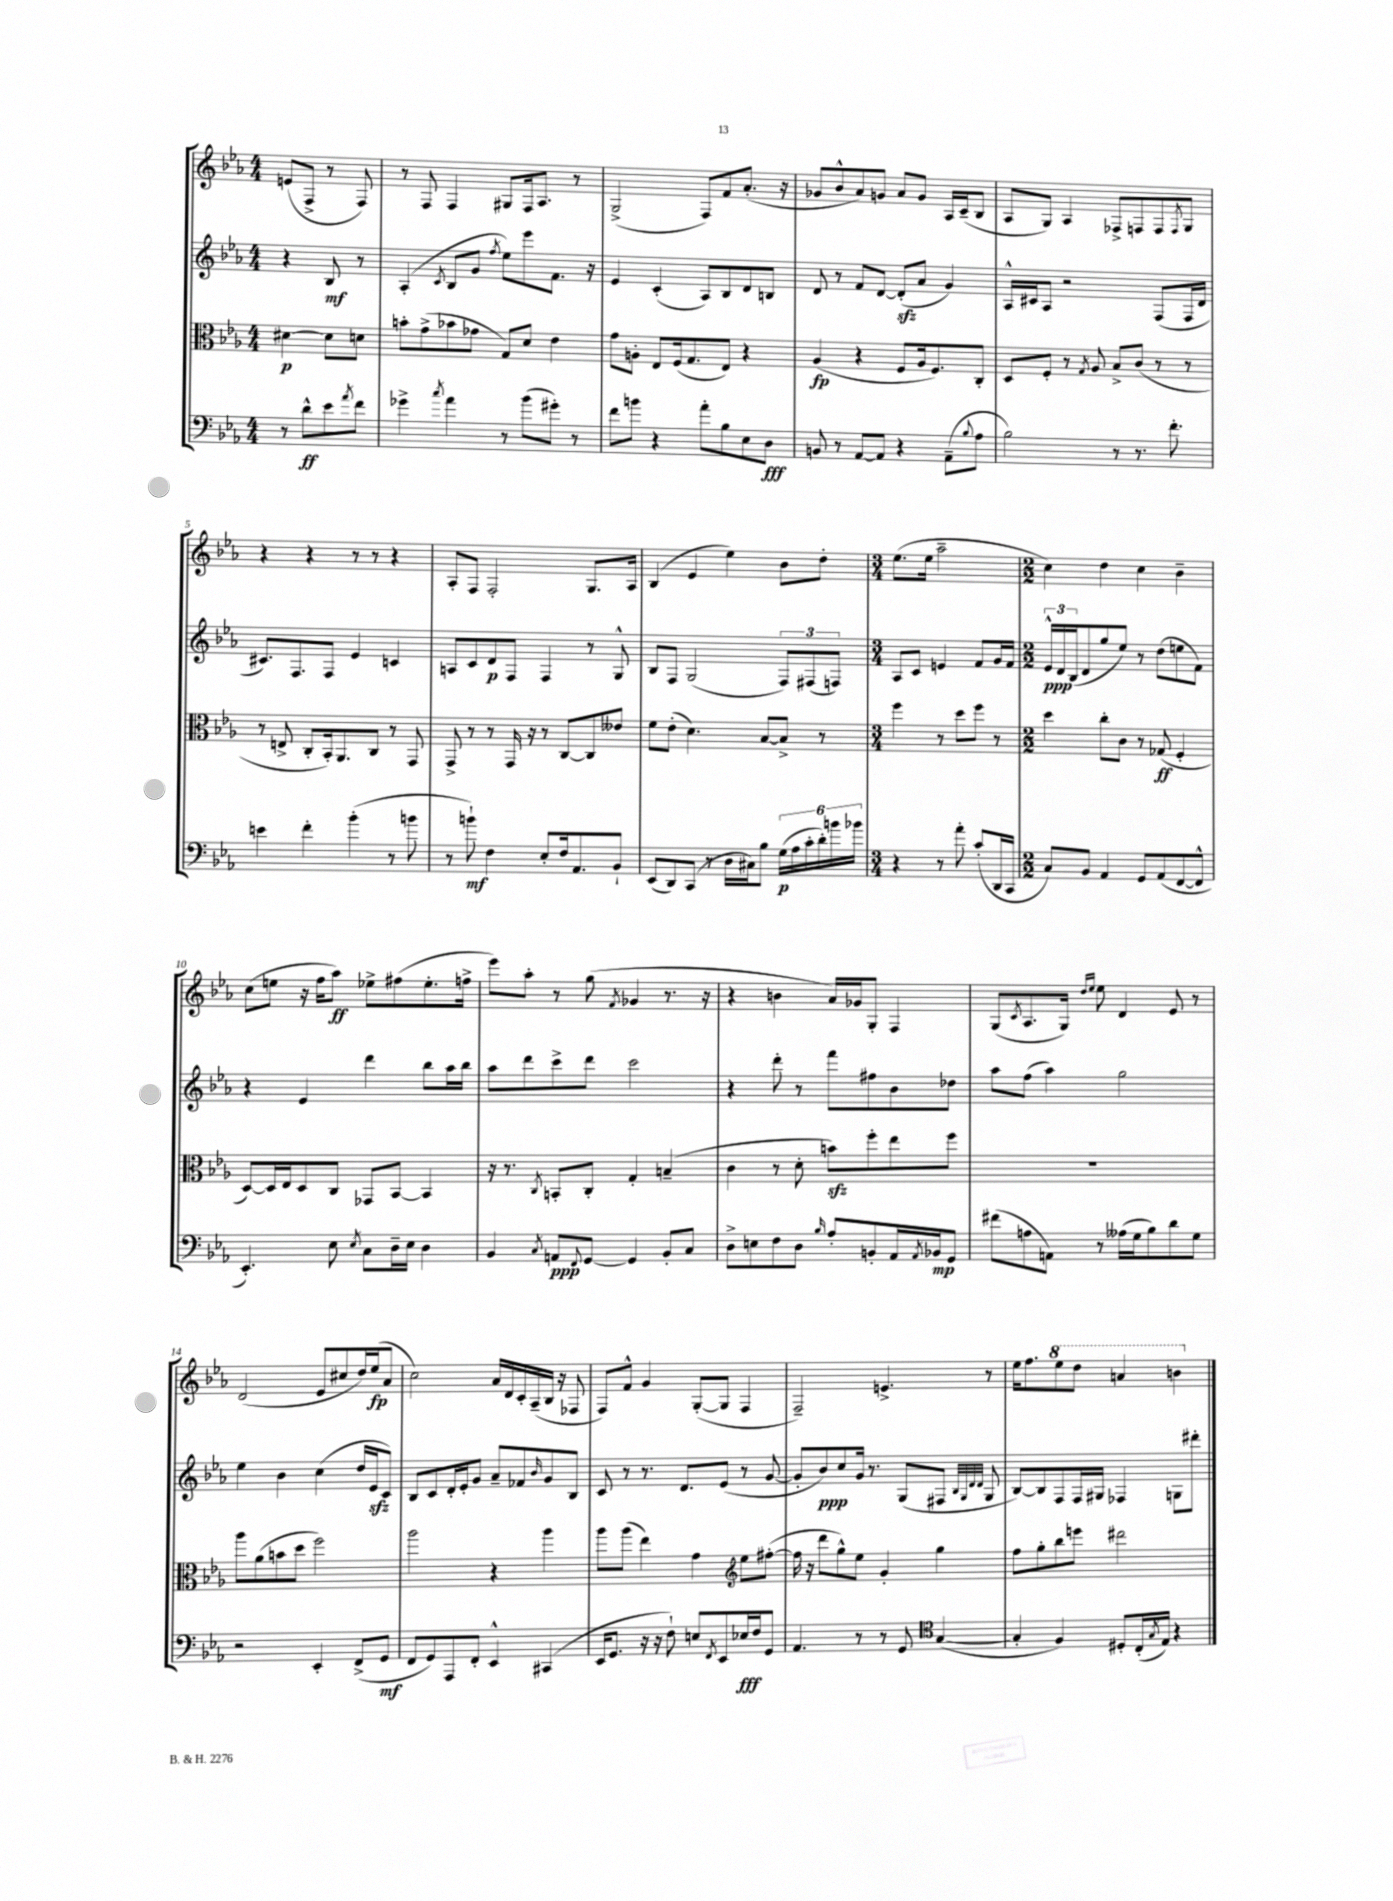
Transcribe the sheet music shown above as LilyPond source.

<<
\new StaffGroup <<
\new Staff = "s0" {
    \clef treble \key ees \major \numericTimeSignature \time 4/4 \partial 2
    e'8( f8-> r8 f8) |
    r8 f8 f4 gis8 f16 aes8. r8 |
    g2->( f8) f'8 aes'8.-.( r16 |
    ges'8 bes'8-^ aes'8) g'8 aes'8 g'8 aes16 c'16--( bes8 |
    aes8 g8) aes4 fes8-> f8 f8 \acciaccatura { f8 } g8 |
    r4 r4 r8 r8 r4 |
    aes8-. f8 f2-. g8. aes16 |
    bes4( ees'4 ees''4) bes'8 d''8-. |
    \numericTimeSignature \time 3/4 ees''8.( ees''16 aes''2-- |
    \numericTimeSignature \time 2/2 c''4) d''4 c''4 bes'4-- |
    c''8( e''8 r16 f''16 aes''8\ff) ees''8-> fis''8( ees''8.-. f''16-> |
    ees'''8) aes''8-. r8 g''8( \acciaccatura { f'8 } ges'4 r8. r16 |
    r4 b'4 aes'16) ges'16 g8-. f4 |
    g8( \acciaccatura { c'8 } aes8. g16) \grace { d''16 ees''16 } ees''8 d'4 ees'8 r8 |
    d'2( ees'8 cis''8 d''16) ees''16\fp( aes'8 |
    c''2) aes'16 d'16 c'16-. aes16--( bes16 r16 fes8 |
    f8) f'8-^ g'4 g8~-.( g8 f4 |
    f2--) e'4.-> r8 |
    ees''16 f''8. \ottava #1 ees'''8 d'''8 a''4 b''4 \ottava #0 \bar "|." |
}
\new Staff = "s1" {
    \clef treble \key ees \major \numericTimeSignature \time 4/4 \partial 2
    r4 bes8\mf r8 |
    aes4-.( \acciaccatura { c'8 } bes8 g'8 \acciaccatura { f''8 } ees''8) ees'''8 f'8. r16 |
    ees'4 c'4-.( aes8) bes8 d'8 b8 |
    d'8 r8 f'8 d'8~ d'8-.\sfz( aes'8 g'4) |
    aes16-^ cis'16 aes8 r2 f8( f16 d'16 |
    cis'8.) f8. f8 ees'4 c'4 |
    a8 c'8 d'8\p f8 f4 r8 g8-^ |
    bes8 f8 g2( \tuplet 3/2 { f8) fis8( f8) } |
    \numericTimeSignature \time 3/4 aes8 c'8 e'4 f'8 g'16 f'16 |
    \numericTimeSignature \time 2/2 \tuplet 3/2 { ees'16-^\ppp d'16 bes16( } d'8 g''8 ees''8) r8 d''8( e''8 f'8) |
    r4 ees'4 d'''4 bes''8 aes''16 bes''16 |
    aes''8 d'''8 c'''8-> d'''8 c'''2 |
    r4 d'''8-. r8 f'''8 fis''8 bes'8 des''8 |
    aes''8 f''8( aes''4) g''2 |
    ees''4 bes'4 c''4( d''16 ees'16\sfz c'8) |
    bes8 c'8 d'16-. ees'16-. g'8 aes'8-- fes'8 \grace { bes'16 } g'8 bes8 |
    c'8 r8 r8. d'8. ees'8( r8 g'8~ |
    g'8-. bes'8\ppp) c''8 g'16 r8. g8( fis8 \grace { bes32 g32 d'32 d'32 } g8 |
    bes8~) bes8 f8 f16 gis16 fes4 g8 dis'''8-. \bar "|." |
}
\new Staff = "s2" {
    \clef alto \key ees \major \numericTimeSignature \time 4/4 \partial 2
    dis'4~\p dis'8 d'8 |
    b'8-. g'8->( bes'8 ges'8 g8) d'8 ees'4 |
    g'8 a8-. ees8 f16( g8. ees8) r4 |
    aes4\fp( r4 f8 aes16 f8.) c8-. |
    d8 f8-. r8 \acciaccatura { g8 } aes8 bes8-> c'8( r8 r8 |
    r8 e8-> c8-. bes,16-.) aes,8. c8 r8 g,8 |
    g,8-> r8 r8 g,16 r16 r8 c8~ c8 eeses'8 |
    f'8 ees'8-.( d'4.) bes8~ bes8-> r8 |
    \numericTimeSignature \time 3/4 f''4 r8 d''8 f''8 r8 |
    \numericTimeSignature \time 2/2 d''4 c''8-. c'8 r8 ges8\ff( f4-. |
    d8~) d16 ees16 d8 c8 ges,8 bes,8~ bes,4 |
    r16 r8. \acciaccatura { c8 } b,8-. c8-. g4-. b4--( |
    c'4 r8 d'8-. b'8\sfz) f''8-. ees''8 f''8 |
    R1 |
    aes''8 aes'8( b'8 d''8 f''2) |
    aes''2 r4 aes''4 |
    aes''8 aes''8( ees''4) g'4 \clef treble ees''8 fis''8~-.( |
    fis''16 r16 d'''8 g''8-^) ees''8 g'4-. g''4 |
    f''8 g''8-. bes''8 e'''8 dis'''2 \bar "|." |
}
\new Staff = "s3" {
    \clef bass \key ees \major \numericTimeSignature \time 4/4 \partial 2
    r8 d'8-^\ff ees'8 \acciaccatura { aes'8 } f'8 |
    ges'4-> \acciaccatura { c''8 } aes'4 r8 bes'8( gis'8-.) r8 |
    f'8 b'8 r4 aes'8-. bes8 ees8 d8\fff |
    b,8 r8 aes,8~ aes,8 r4 aes,8--( \appoggiatura { bes8 } aes8 |
    bes2) r8 r8. f'8.-. |
    e'4 f'4-. bes'4-.( r8 b'8 |
    r8 b'8-!\mf) f4 ees8-. f16 aes,8. bes,8-! |
    ees,8( d,8) c,8( r8 d16 cis16) bes8 \tuplet 6/4 { g16\p( aes16 c'16-. d'16-.) b'16 bes'16 } |
    \numericTimeSignature \time 3/4 r4 r8 aes'8-. c'8-.( d,16 c,16 |
    \numericTimeSignature \time 2/2 c8) bes,8 aes,4 g,8 aes,8( f,8~ f,8-^ |
    ees,4.-.) ees8 \acciaccatura { ees8 } c8 d16-- ees16 d4 |
    bes,4 \acciaccatura { c8 } a,8\ppp \appoggiatura { f,8 } g,8~ g,4 bes,8-. c8 |
    d8-> e8 f8 d8 \grace { bes16 } aes8-. b,8-. aes,16 \acciaccatura { aes,8 } bes,16\mp g,8 |
    fis'8( a8 a,8) r8 aeses16( g16 bes8) d'8 g8 |
    r2 ees,4-. f,8->( g,8\mf |
    f,8 g,8) aes,,8 f,8-. ees,4-^ cis,4( |
    ees,16 g,8. r16 r16 f8-!) e8 \acciaccatura { f,8 } ees,8 ees16\fff f16 g,8 |
    aes,4. r8 r8 g,8 \clef tenor g4~( |
    g4-. f4) dis8-. c16-.( \acciaccatura { g8 } ees16) r4 \bar "|." |
}
>>
>>
